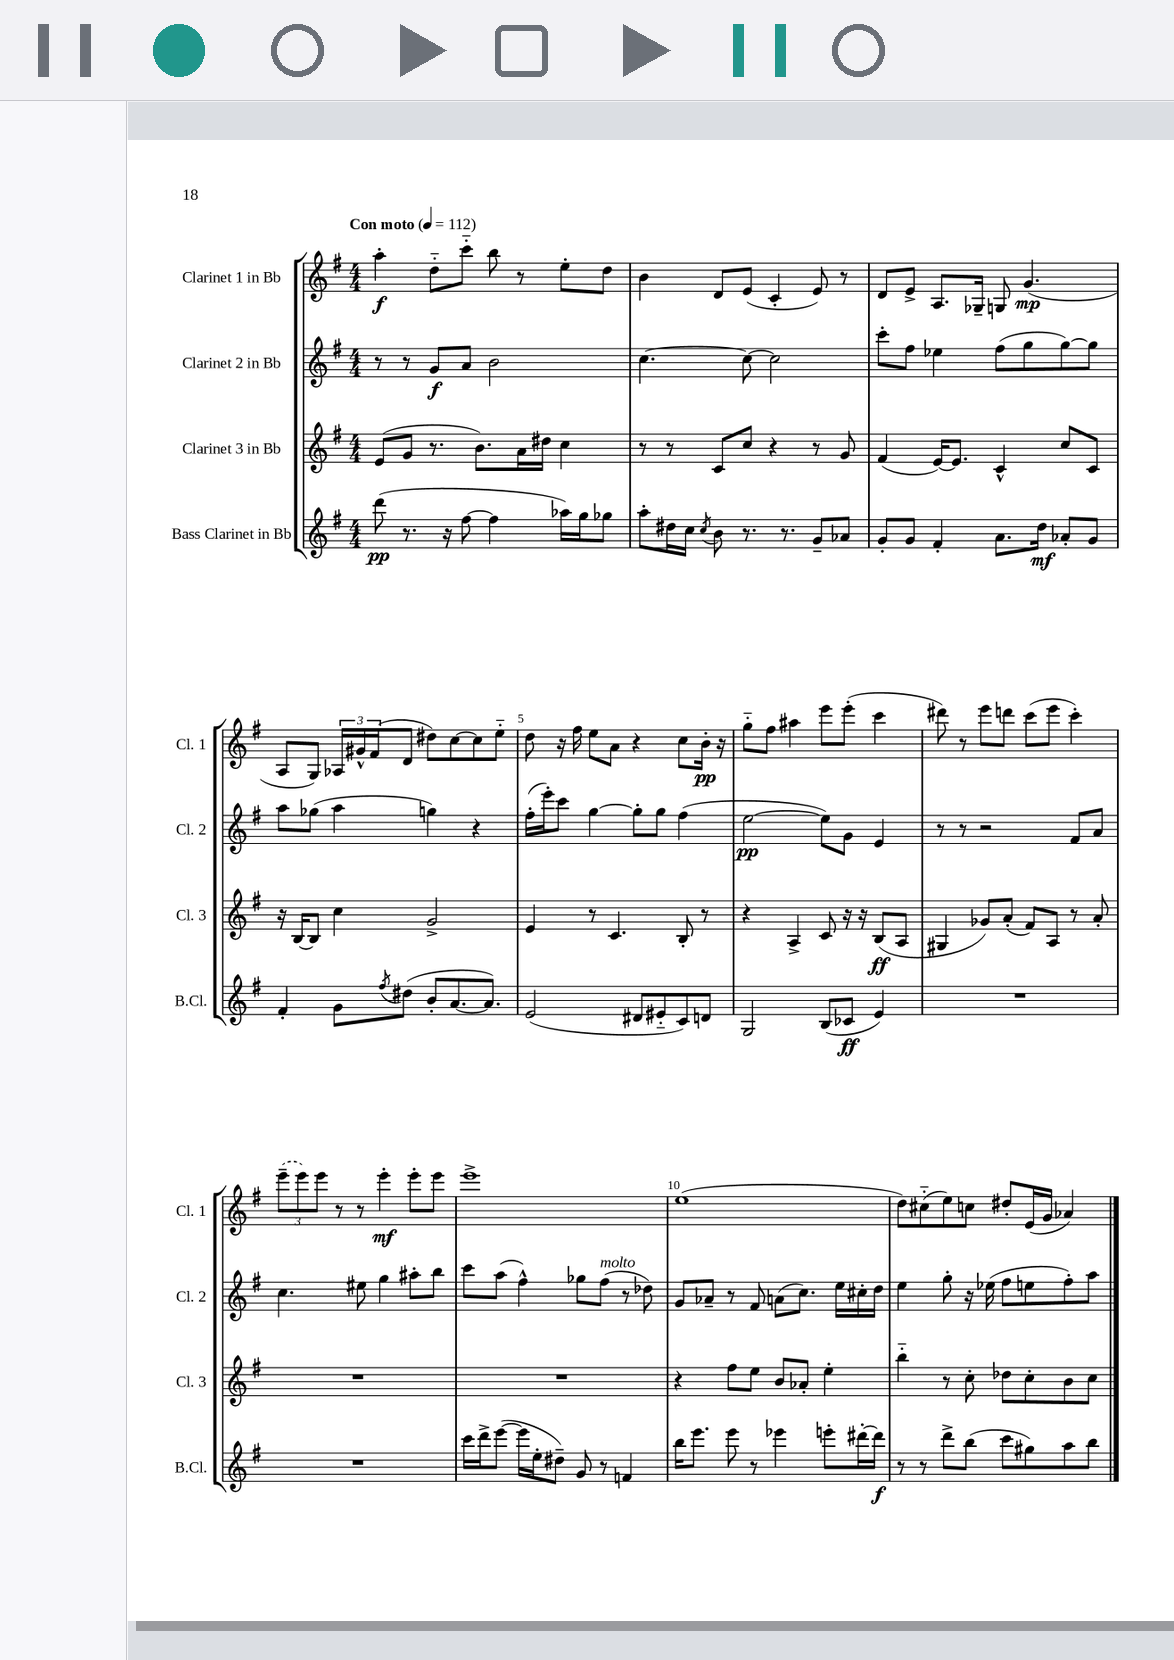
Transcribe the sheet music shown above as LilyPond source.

<<
\new StaffGroup <<
\new Staff = "s0" \with { instrumentName = "Clarinet 1 in Bb" shortInstrumentName = "Cl. 1" } {
    \clef treble \key g \major \numericTimeSignature \time 4/4 \tempo "Con moto" 4 = 112
    a''4-.\f d''8-_ c'''8-_ b''8 r8 e''8-. d''8 |
    b'4 d'8 e'8( c'4-. e'8) r8 |
    d'8 e'8-> a8. ges16-- g8 g'4.\mp( |
    a8 g8) \tuplet 3/2 { aes16 gis'16-^ fis'16( } d'8 dis''8) c''8~ c''8 e''8-_ |
    d''8 r16 fis''16 e''8 a'8 r4 c''8 b'16-.\pp r16 |
    g''8-_ fis''8 ais''4 e'''8 e'''8-.( c'''4 |
    dis'''8) r8 e'''8 d'''8 c'''8( e'''8 c'''4-.) |
    \tuplet 3/2 { \once \slurDashed e'''8--( e'''8) e'''8 } r8 r8 e'''4-.\mf e'''8-. e'''8 |
    e'''1-> |
    e''1( |
    d''8) cis''8-_( e''8) c''8 dis''8-. e'16( g'16 aes'4) \bar "|." |
}
\new Staff = "s1" \with { instrumentName = "Clarinet 2 in Bb" shortInstrumentName = "Cl. 2" } {
    \clef treble \key g \major \numericTimeSignature \time 4/4
    r8 r8 g'8\f a'8 b'2 |
    c''4.~ c''8~ c''2 |
    c'''8-. fis''8 ees''4 fis''8( g''8 g''8~) g''8 |
    a''8 ges''8( a''4 g''4) r4 |
    fis''16-.( e'''16-.) c'''8 g''4~ g''8-. g''8 fis''4( |
    e''2~\pp e''8) g'8 e'4 |
    r8 r8 r2 fis'8 a'8 |
    c''4. eis''8 g''4 ais''8-. b''8 |
    c'''8 a''8( fis''4-^) ges''8 fis''8^\markup { \italic "molto" }( r8 des''8) |
    g'8 aes'8-- r8 fis'8 a'8( c''8.) e''16 cis''16-. d''16 |
    e''4 g''8-. r16 ees''16( fis''8 e''8 fis''8-.) a''8 \bar "|." |
}
\new Staff = "s2" \with { instrumentName = "Clarinet 3 in Bb" shortInstrumentName = "Cl. 3" } {
    \clef treble \key g \major \numericTimeSignature \time 4/4
    e'8( g'8 r8. b'8.) a'16 dis''16 c''4 |
    r8 r8 c'8 c''8 r4 r8 g'8 |
    fis'4( e'16~) e'8. c'4-^ c''8 c'8 |
    r16 b16~ b8 c''4 g'2-> |
    e'4 r8 c'4. b8-. r8 |
    r4 a4-> c'8 r16 r16 b8\ff( a8 |
    gis4 ges'8) a'8-.( fis'8) a8 r8 a'8-. |
    R1 |
    R1 |
    r4 fis''8 e''8 b'8 aes'8-. e''4-. |
    b''4-_ r8 c''8-. des''8 c''8-. b'8 c''8 \bar "|." |
}
\new Staff = "s3" \with { instrumentName = "Bass Clarinet in Bb" shortInstrumentName = "B.Cl." } {
    \clef treble \key g \major \numericTimeSignature \time 4/4
    d'''8\pp( r8. r16 fis''8~ fis''4 aes''16) g''16 ges''8 |
    a''8-. dis''16 c''16 \acciaccatura { c''8 } b'8 r8. r8. g'8-- aes'8 |
    g'8-. g'8 fis'4-. a'8. d''16\mf aes'8-. g'8 |
    fis'4-. g'8 \acciaccatura { fis''8 } dis''8( b'8-. a'8.~ a'8.) |
    e'2( dis'8 eis'8-_ c'8) d'8 |
    g2 b8( ces'8\ff e'4) |
    R1 |
    R1 |
    c'''16 d'''16-> e'''8~( e'''16 e''16-. dis''8--) g'8 r8 f'4 |
    b''16 e'''8. e'''8 r8 ees'''4 e'''8-. dis'''16~-. dis'''16\f |
    r8 r8 d'''8-> b''8( c'''8 gis''8) a''8 b''8 \bar "|." |
}
>>
>>
\layout { \context { \Score \override BarNumber.break-visibility = ##(#f #t #t) barNumberVisibility = #(every-nth-bar-number-visible 5) } }
